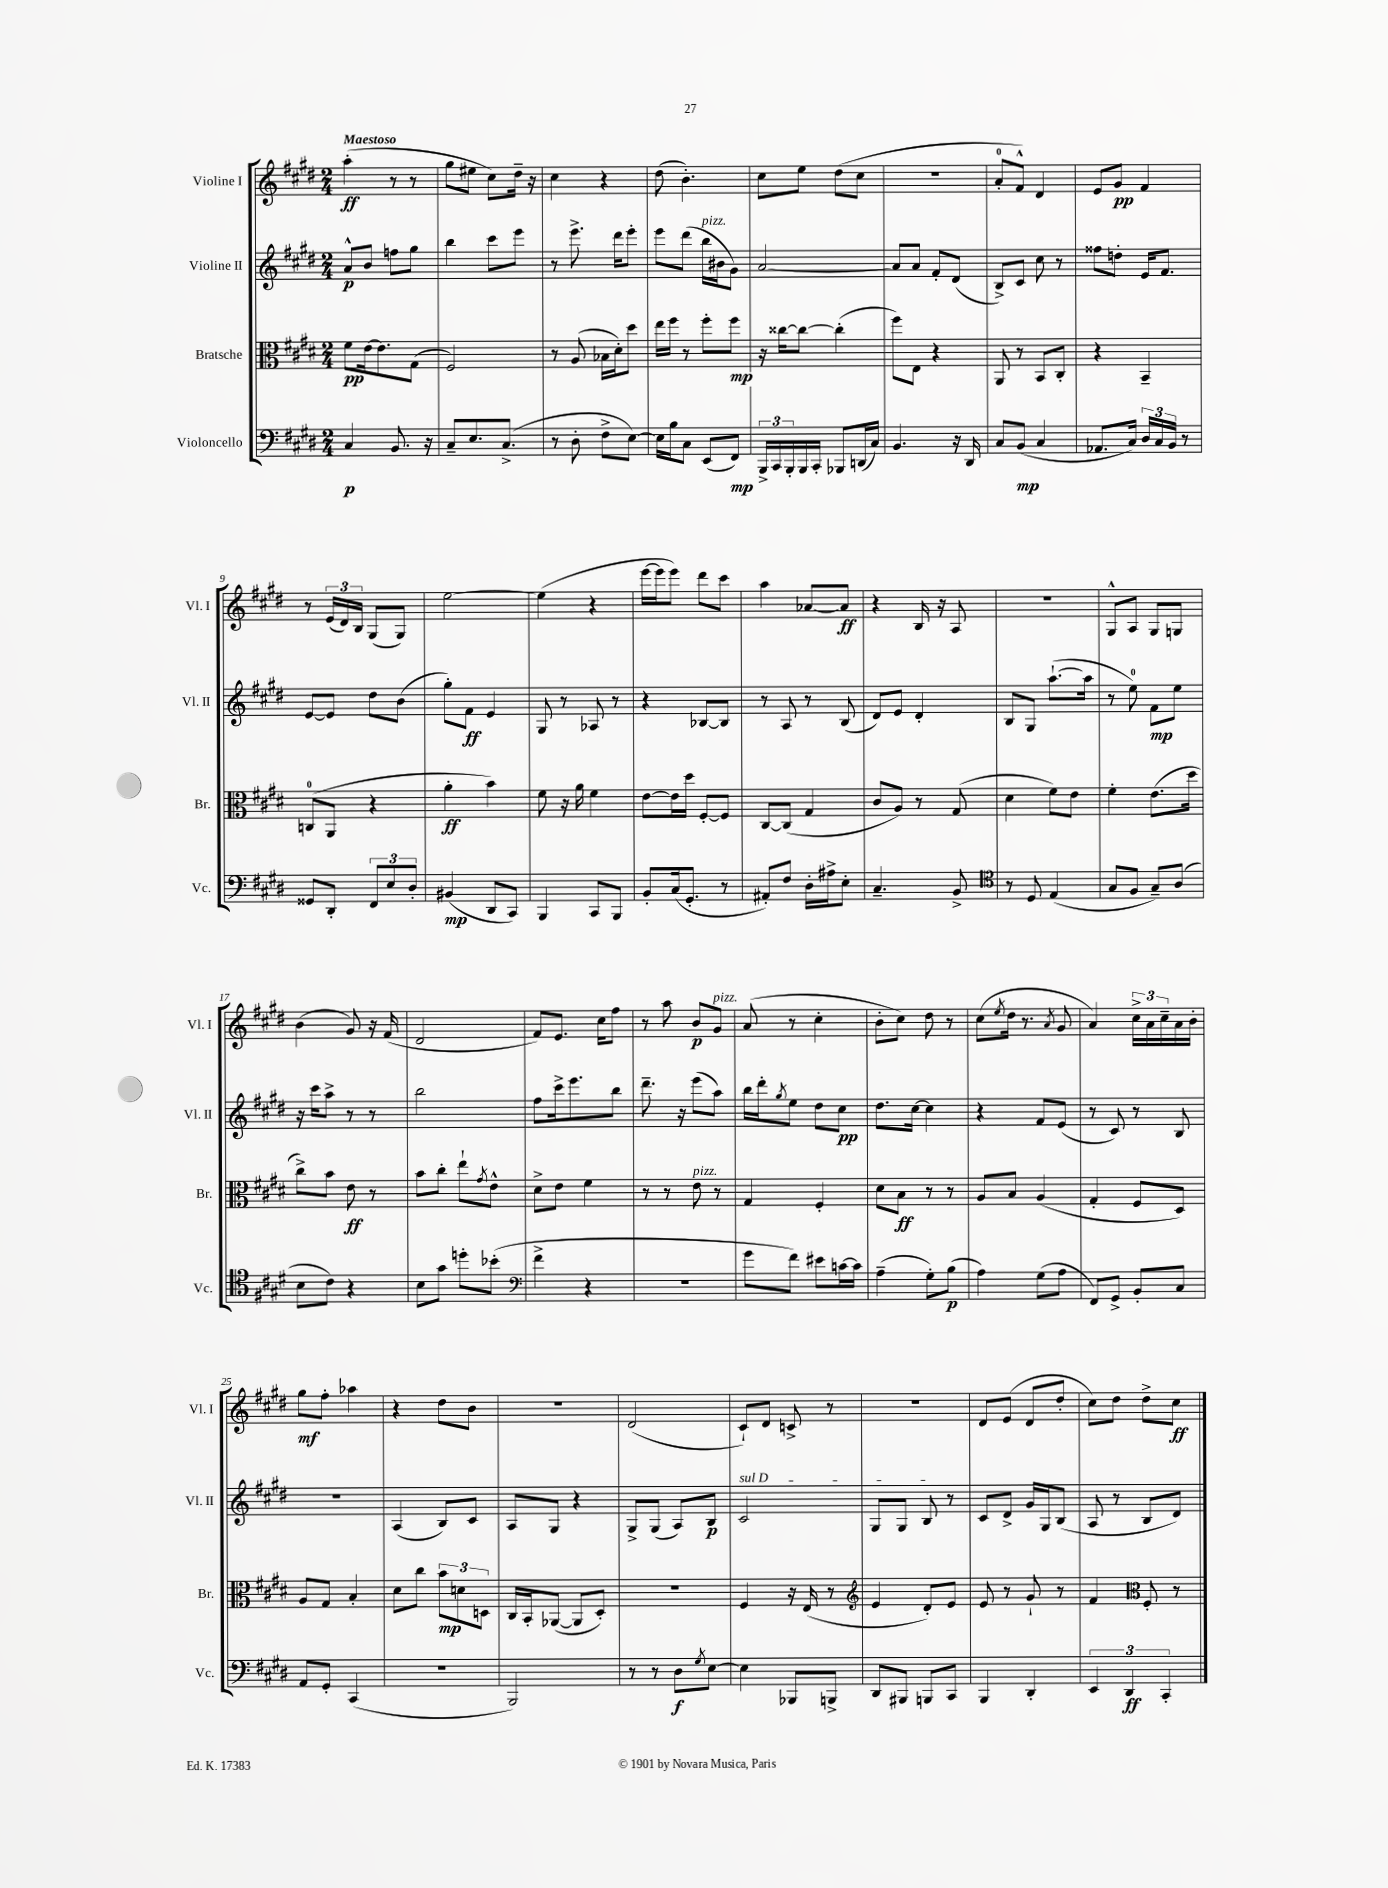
<<
\new StaffGroup <<
\new Staff = "s0" \with { instrumentName = "Violine I" shortInstrumentName = "Vl. I" } {
    \clef treble \key e \major \numericTimeSignature \time 2/4 \tempo "Maestoso"
    a''4-.\ff( r8 r8 |
    gis''8 eis''8 cis''8) dis''16-- r16 |
    cis''4 r4 |
    dis''8( b'4.-.) |
    cis''8 e''8 dis''8( cis''8 |
    r2 |
    a'8-0-. fis'8-^) dis'4 |
    e'8 gis'8\pp fis'4 |
    r8 \tuplet 3/2 { e'16( dis'16) b16 } gis8( gis8) |
    e''2~ |
    e''4( r4 |
    e'''16~ e'''16 e'''8) dis'''8 cis'''8 |
    a''4 aes'8~ aes'8\ff |
    r4 b16 r16 a8 |
    R2 |
    gis8-^ a8 gis8 g8 |
    b'4( gis'8) r16 fis'16( |
    dis'2 |
    fis'8) e'8. cis''16 fis''8 |
    r8 a''8 b'8\p gis'8^\markup { \italic "pizz." } |
    a'8( r8 cis''4-. |
    b'8-. cis''8) dis''8 r8 |
    cis''8( \acciaccatura { e''8 } dis''16 r8. \acciaccatura { a'8 } gis'8 |
    a'4) \tuplet 3/2 { cis''16-> a'16 cis''16-- } a'16 b'16-. |
    gis''8\mf fis''8-. aes''4 |
    r4 dis''8 b'8 |
    R2 |
    dis'2( |
    cis'8-!) dis'8 c'8-> r8 |
    R2 |
    dis'8 e'8( dis'8 dis''8-. |
    cis''8) dis''8 dis''8-> cis''8\ff \bar "|." |
}
\new Staff = "s1" \with { instrumentName = "Violine II" shortInstrumentName = "Vl. II" } {
    \clef treble \key e \major \numericTimeSignature \time 2/4
    a'8-^\p b'8 f''8 gis''8 |
    b''4 cis'''8 e'''8 |
    r8 e'''8.-> dis'''16 e'''8-. |
    e'''8 dis'''8( b''16^\markup { \italic "pizz." } bis'16 gis'8) |
    a'2~ |
    a'8 a'8 fis'8-. dis'8( |
    b8->) cis'8 cis''8 r8 |
    fisis''8 d''8-. e'16 fis'8. |
    e'8~ e'8 dis''8 b'8( |
    gis''8-.) fis'8\ff e'4 |
    gis8 r8 aes8 r8 |
    r4 bes8~ bes8 |
    r8 a8 r8 b8( |
    dis'8) e'8 dis'4-. |
    b8 gis8 a''8.~-!( a''16 |
    r8 e''8-0) fis'8\mp e''8 |
    r16 cis'''16 a''8-> r8 r8 |
    b''2 |
    fis''8 cis'''16-> e'''8. b''8 |
    dis'''8.-- r16 e'''8( a''8) |
    b''16 dis'''16-. \acciaccatura { gis''8 } e''8 dis''8 cis''8\pp |
    dis''8. cis''16~ cis''4 |
    r4 fis'8 e'8( |
    r8 cis'8) r8 b8 |
    R2 |
    a4( b8) cis'8 |
    a8 gis8 r4 |
    gis8-> gis8( a8) b8\p |
    \once \override TextSpanner.bound-details.left.text = \markup { \italic "sul D" } cis'2\startTextSpan |
    gis8 gis8 b8\stopTextSpan r8 |
    cis'8 dis'8-> gis'16 gis16 b8( |
    a8 r8 b8 dis'8) \bar "|." |
}
\new Staff = "s2" \with { instrumentName = "Bratsche" shortInstrumentName = "Br." } {
    \clef alto \key e \major \numericTimeSignature \time 2/4
    fis'8\pp e'16~ e'8. gis8( |
    fis2) |
    r8 a8( bes16 dis'16-.) dis''8 |
    e''16 fis''16 r8 fis''8-. fis''8\mp |
    r16 cisis''16~ cisis''8~ cisis''4-.( |
    fis''8) e8 r4 |
    a,8 r8 b,8 cis8-. |
    r4 b,4-- |
    c8-0( a,8 r4 |
    a'4-.\ff b'4) |
    fis'8 r16 a'16 fis'4 |
    e'8~ e'16 dis''16 fis8~-. fis8 |
    cis8~ cis8( gis4 |
    cis'8 a8) r8 gis8( |
    dis'4 fis'8) e'8 |
    fis'4-. e'8.( dis''16 |
    cis''8->) b'8 e'8\ff r8 |
    b'8 cis''8-. e''8-! \acciaccatura { gis'8 } e'8-^ |
    dis'8-> e'8 fis'4 |
    r8 r8 e'8^\markup { \italic "pizz." } r8 |
    gis4 fis4-. |
    dis'8 b8\ff r8 r8 |
    a8 b8 a4( |
    gis4-. fis8 dis8) |
    a8 gis8 b4-. |
    dis'8 cis''8 \tuplet 3/2 { b'8\mp d'8 d8 } |
    cis16 b,16-. aes,8~( aes,8 dis8-.) |
    R2 |
    fis4 r16 e16( r8 |
    \clef treble e'4 dis'8-.) e'8 |
    e'8 r8 gis'8-! r8 |
    fis'4 \clef alto fis8-. r8 \bar "|." |
}
\new Staff = "s3" \with { instrumentName = "Violoncello" shortInstrumentName = "Vc." } {
    \clef bass \key e \major \numericTimeSignature \time 2/4
    cis4\p b,8. r16 |
    cis8-- e8. cis8.->( |
    r8 dis8-. fis8-> e8~) |
    e16 b16 cis8 e,8( fis,8\mp) |
    \tuplet 3/2 { b,,16-> cis,16 b,,16-. } b,,16 cis,16-. bes,,8 d,16( cis16) |
    b,4. r16 dis,16 |
    cis8 b,8\mp( cis4 |
    aes,8. cis16) \tuplet 3/2 { dis16 cis16 b,16 } r8 |
    gisis,8 dis,8-. \tuplet 3/2 { fis,8 e8 dis8-. } |
    bis,4\mp( dis,8 cis,8) |
    b,,4 cis,8 b,,8 |
    b,8-. cis16( gis,8.-. r8 |
    ais,8-.) fis8 dis16-. ais16-> e8-. |
    cis4.-- b,8-> |
    \clef tenor r8 dis8 e4( |
    gis8 fis8 gis8--) a8( |
    b8 cis'8) r4 |
    b8 gis'8 d''8-. bes'8-.( |
    \clef bass fis'4-> r4 |
    r2 |
    gis'8 fis'8) eis'8 c'16~ c'16 |
    a4--( gis8-.) b8\p( |
    a4) gis8( a8 |
    fis,8) gis,8-> b,8-. cis8 |
    a,8 gis,8-. cis,4( |
    R2 |
    b,,2) |
    r8 r8 dis8\f \acciaccatura { gis8 } e8~ |
    e4 bes,,8 b,,8-> |
    dis,8 bis,,8 b,,8 cis,8 |
    b,,4 dis,4-. |
    \tuplet 3/2 { e,4 dis,4\ff cis,4-. } \bar "|." |
}
>>
>>
